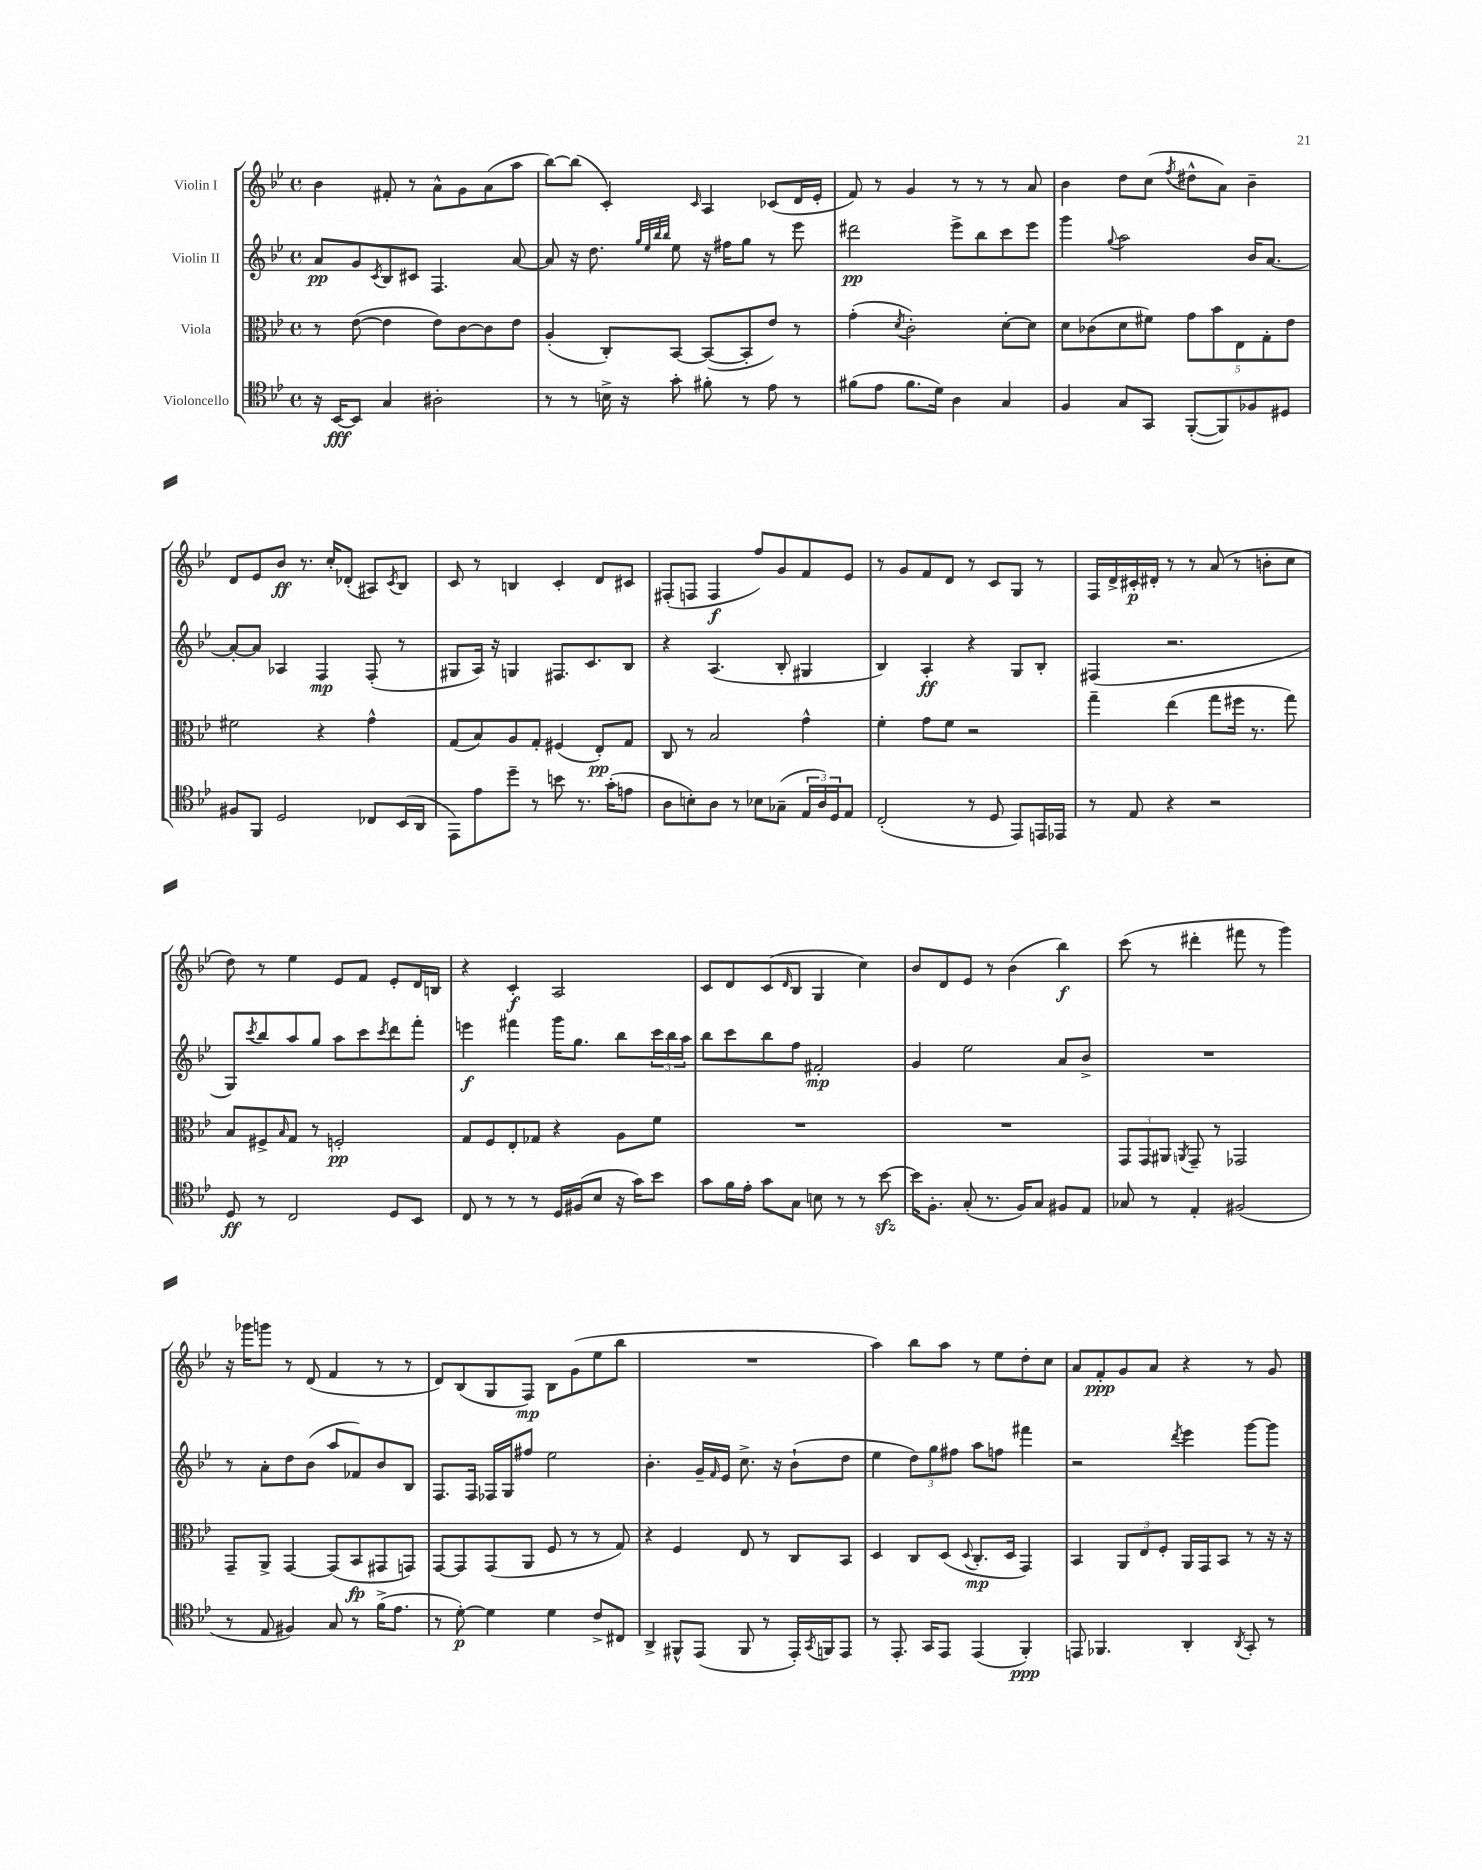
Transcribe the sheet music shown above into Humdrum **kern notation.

**kern	**kern	**kern	**kern
*staff4	*staff3	*staff2	*staff1
*clefC4	*clefC3	*clefG2	*clefG2
*k[b-e-]	*k[b-e-]	*k[b-e-]	*k[b-e-]
*M4/4	*M4/4	*M4/4	*M4/4
*met(c)	*met(c)	*met(c)	*met(c)
16r	8r	8a	4b-
[16BB-	.	.	.
8BB-]	([8e-	8g	.
.	.	8qc	.
4G	4e-]	8B-	8f#'
.	.	8c#	8r
2A#'	8e-)	4.F	8a^^
.	[8c	.	8g
.	8c]	.	(8a
.	8e-	[8a	8aa
=	=	=	=
8r	(4A'	8a]	[8bb-)
8r	.	16r	(8bb-]
.	.	8.dd	.
16B^	8C')	.	4c')
16r	.	.	.
.	.	32qqgg	.
.	.	32qqee-	.
.	.	32qqbb-	.
.	.	32qqbb-	.
8g'	[8BB-	8ee-	.
.	.	.	16qqc
8f#'	(8BB-_	16r	4A
.	.	16ff#	.
8r	8BB-']	8gg	.
8e-	8e-)	8r	(8c-
8r	8r	8eee-	16d
.	.	.	16e-'
=	=	=	=
(8f#	(4g'	2ddd#	8f)
8e-	.	.	8r
.	8qd	.	.
8.f#	2c')	.	4g
16d)	.	.	.
4A	.	8eee-^	8r
.	.	8bb-	8r
4G	[8d'	8ccc	8r
.	8d]	8eee-	8a
=	=	=	=
4F	8d	4ggg	4b-
.	(8c-	.	.
.	.	8qqgg	.
8G	8d	2aa	8dd
8GG	8f#)	.	(8cc
.	.	.	8qff
([8FF'	10g	.	8dd#^^
.	10b-	.	.
8FF])	.	.	8a)
.	10E-	.	.
8F-	.	16b-	4b-~
.	10G'	.	.
.	.	[8.a	.
8D#	.	.	.
.	10e-	.	.
=	=	=	=
8F#	2f#	8a'_	8d
8FF	.	8a]	8e-
2D	.	4A-	8b-
.	.	.	8.r
.	4r	4F	.
.	.	.	16cc'
.	.	.	(8d-'
8C-	4g^^	(8F'	8A#)
.	.	.	8qc
(16BB-	.	8r	8B-
16AA	.	.	.
=	=	=	=
8EE-)	(8G	8G#	8c
8e-	8B-)	16A)	8r
.	.	16r	.
8dd~	8A	4G	4B
8r	8G'	.	.
8b	(4F#	8.F#	4c'
8.r	.	.	.
.	.	8.c	.
.	8E-')	.	8d
(16g'	.	.	.
8e	8G	8B-	8c#
=	=	=	=
8A	8C	4r	(8F#'
8B')	8r	.	8F
8A	2B-	(4.A	4F
8r	.	.	.
8B-	.	.	8ff)
(8G-~	.	8B-'	8g
24E-	4g^^	4G#	8f
24A)	.	.	.
24D	.	.	.
8E-	.	.	8e-
=	=	=	=
(2C'	4f'	4B-)	8r
.	.	.	8g
.	8g	4A'	8f
.	8f	.	8d
8r	2r	4r	8r
8D	.	.	8c
8EE-)	.	8G	8G
16EE	.	8B-'	8r
16EE-	.	.	.
=	=	=	=
8r	4gg~	(4F#	16F
.	.	.	16d^
8E-	.	.	16c#'
.	.	.	16d#'
4r	(4ee-	2.r	8r
.	.	.	8r
2r	8gg	.	(8a
.	16ff#	.	8r
.	8.r	.	.
.	.	.	8b'
.	8gg)	.	8cc
=	=	=	=
8D	8B-	8G)	8dd)
.	.	8qccc	.
8r	8F#^	8bb-	8r
.	16qqB-	.	.
2C	8G	8aa	4ee-
.	8r	8gg	.
.	2F'	8aa	8e-
.	.	8ccc	8f
.	.	8qccc	.
8D	.	8ddd	8e-'
8BB-	.	8fff'	16d
.	.	.	16B
=	=	=	=
8C	8G	4eee	4r
8r	8F	.	.
8r	8E-'	4fff#	4c'
8r	8G-	.	.
16D	4r	16ggg	2A
(16F#	.	8.gg	.
8B-	.	.	.
16r	8A	8bb-	.
16g)	.	.	.
8b-	8f	24ccc	.
.	.	24bb-	.
.	.	24aa	.
=	=	=	=
8g	1r	8bb-	8c
16f	.	8ccc	8d
16e-'	.	.	.
8g	.	8bb-	(8c
.	.	.	16qqd
8G	.	8ff	8B-
8B	.	2f#'	4G
8r	.	.	.
8r	.	.	4cc)
[8b-	.	.	.
=	=	=	=
16b-]	1r	4g	8b-
8.F'	.	.	.
.	.	.	8d
(8G'	.	2ee-	8e-
8.r	.	.	8r
.	.	.	(4b-
16F)	.	.	.
8G	.	.	.
8F#	.	8a	4bb-)
8E-	.	8b-^	.
=	=	=	=
8G-	12GG	1r	(8ccc
.	12GG	.	.
8r	.	.	8r
.	12AA#	.	.
.	8qAA	.	.
4E-'	8GG~	.	4ddd#'
.	8r	.	.
(2F#	2GG-	.	8fff#
.	.	.	8r
.	.	.	4ggg)
=	=	=	=
8r	8GG~	8r	16r
.	.	.	16ggg-
8E-	8AA^	8a'	8ggg
4F#)	[4GG	8dd	8r
.	.	(8b-	(8d
8G	(8GG]	8aa	4f
8r	8BB-	8f-)	.
(16f^	8GG#	8b-	8r
8.e-	.	.	.
.	8GG)	8B-	8r
=	=	=	=
8r	[8GG	8.F	8d)
[8d')	8GG]	.	(8B-
.	.	16F	.
4d]	(8GG	16F-	8G
.	.	16G	.
.	8AA	8ff#	8F)
4d	8F	2ee-	8B-
.	8r	.	(8g
8c^	8r	.	8ee-
8C#	8G)	.	8bb-
=	=	=	=
4AA^	4r	4.b-'	1r
8FF#^^	4F	.	.
(8EE-	.	16g~	.
.	.	16qqf	.
.	.	16e-	.
8FF#	8E-	8.cc^	.
8r	8r	.	.
.	.	16r	.
16EE-')	8C	(8b-`	.
8qGG	.	.	.
16FF	.	.	.
8EE-	8BB-	8dd	.
=	=	=	=
8r	4D	4ee-	4aa)
8.EE-'	.	.	.
.	8C	12dd)	8bb-
16GG	.	.	.
.	.	12gg	.
8EE-	(8D	.	8aa
.	.	12ff#	.
.	8qqD	.	.
(4EE-	8.C'	8aa	8r
.	.	8ff	8ee-
.	16D	.	.
4FF')	4GG)	4fff#	8dd'
.	.	.	8cc
=	=	=	=
8EE	4BB-	2r	8a
4.FF-	.	.	8f'
.	12AA	.	8g
.	12E-	.	.
.	.	.	8a
.	12F'	.	.
.	.	8qddd	.
4AA'	16AA	4eee-	4r
.	16GG	.	.
.	8BB-	.	.
8qAA	.	.	.
8GG'	8r	[8ggg	8r
8r	16r	8ggg]	8g
.	16r	.	.
==	==	==	==
*-	*-	*-	*-
